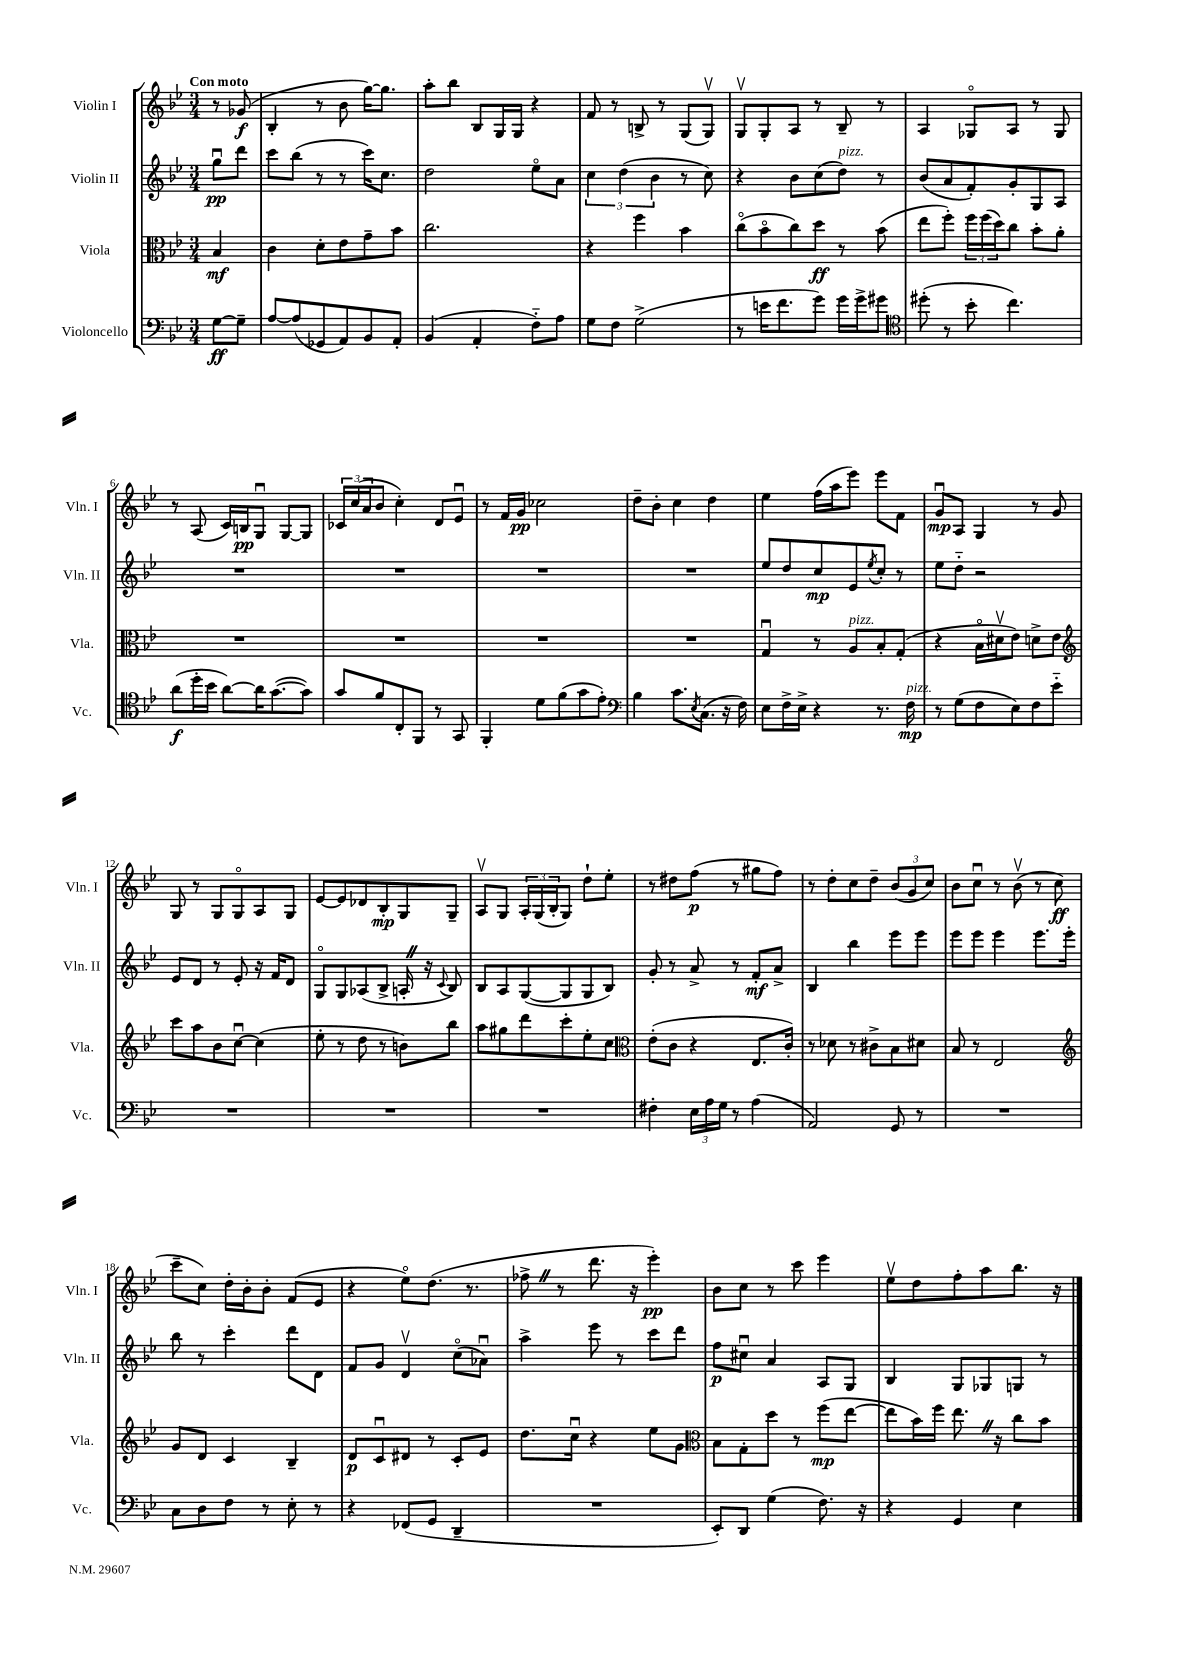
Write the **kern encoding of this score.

**kern	**kern	**kern	**kern
*staff4	*staff3	*staff2	*staff1
*clefF4	*clefC3	*clefG2	*clefG2
*k[b-e-]	*k[b-e-]	*k[b-e-]	*k[b-e-]
*M3/4	*M3/4	*M3/4	*M3/4
[8G	4B-	8ggu	8r
8G~]	.	8ddd	(8g-
=	=	=	=
[8A	4c	8ccc	4B-'
(8A]	.	(8bb-	.
8GG-	8d'	8r	8r
8AA)	8e-	8r	8b-
8BB-	8g~	16ccc)	[16gg)
.	.	8.cc	8.gg]
8AA'	8b-	.	.
=	=	=	=
(4BB-	2.cc	2dd	8aa'
.	.	.	8bb-
4AA'	.	.	8B-
.	.	.	16G
.	.	.	16G
8F'~)	.	8ee-o	4r
8A	.	8a	.
=	=	=	=
8G	4r	6cc	8f
8F	.	.	8r
.	.	(6dd	.
(2G^	4ff	.	8B^
.	.	6b-	.
.	.	.	8r
.	4b-	8r	(8G
.	.	8cc)	8Gv)
=	=	=	=
8r	(8cco	4r	8Gv
16e	8b-o	.	8G'
8.f	.	.	.
.	8cc)	8b-	8A
8g)	8dd	(8cc	8r
16g	8r	8dd)	8B-~
16g^	.	.	.
8g#	(8b-	8r	8r
=	=	=	=
*clefC4	*	*	*
(8dd#'	8ee-	(8b-	4A
8r	8ff')	8a	.
8b-'	24ff	8f')	8G-o
.	(24ff	.	.
.	24dd)	.	.
4.cc)	8cc	8g'	8A
.	8b-'	8G	8r
.	8a'	8A	8G-
=	=	=	=
(8a	2.r	2.r	8r
16dd'	.	.	(8A
16b-	.	.	.
[8a)	.	.	16c)
.	.	.	16B
16a]	.	.	8Gu
([8.g	.	.	.
.	.	.	[8G
8g])	.	.	8G]
=	=	=	=
8g	2.r	2.r	24c-
.	.	.	(24cc
.	.	.	24a
8f	.	.	8b-
8C'	.	.	4cc')
8FF	.	.	.
8r	.	.	8d
8GG	.	.	8e-u
=	=	=	=
4FF'	2.r	2.r	8r
.	.	.	16f
.	.	.	16g
8d	.	.	2cc-
(8f	.	.	.
8g	.	.	.
8e-')	.	.	.
=	=	=	=
*clefF4	*	*	*
4B-	2.r	2.r	8dd~
.	.	.	8b-'
8.c	.	.	4cc
8qE-	.	.	.
(8.C	.	.	.
.	.	.	4dd
16r	.	.	.
16F)	.	.	.
=	=	=	=
8E-	4Gu	8ee-	4ee-
16F^	.	8dd	.
16E-^	.	.	.
4r	8r	8cc	(16ff
.	.	.	16aa
.	8A	8e-	8eee-)
.	.	8qee-	.
8.r	8B-'	8cc'	8eee-
.	(8G'	8r	8f
16F	.	.	.
=	=	=	=
8r	4r	8ee-	8gu
(8G	.	8dd'~	8A
8F	16B-o	2r	4G
.	16d#v	.	.
8E-)	8e-)	.	.
8F	8d^	.	8r
8e-'~	8e-	.	8g
=	=	=	=
*	*clefG2	*	*
2.r	8ccc	8e-	8G
.	8aa	8d	8r
.	8b-	8r	8G
.	[8ccu	8e-'	8Go
.	(4cc]	16r	8A
.	.	16f	.
.	.	8d	8G
=	=	=	=
2.r	8ee-'	8Go	[8e-
.	8r	8G	8e-]
.	8dd	(8A-	8d-
.	8r	8B-^	8B-'
.	8b)	16A'	8G
.	.	16r	.
.	.	8qqc	.
.	8bb-	8B-)	8G~
=	=	=	=
2.r	8aa	8B-	8Av
.	8gg#	8A	8G
.	8ddd	([8G	24A'
.	.	.	(24G
.	.	.	24B-'
.	8ccc'	8G]	8G)
.	8ee-'	8G	8dd`
.	8cc	8B-)	8ee-'
=	=	=	=
*	*clefC3	*	*
4F#'	(8e-'	8g'	8r
.	8c	8r	8dd#
24E-	4r	8a^	(8ff
24A	.	.	.
24G	.	.	.
8r	.	8r	8r
(4A	8.E-	8f'	8gg#
.	.	8a^	8ff)
.	16c')	.	.
=	=	=	=
2AA)	8r	4B-	8r
.	8d-	.	8dd'
.	8r	4bb-	8cc
.	8c#^	.	8dd~
8GG	8B-	8eee-	(12b-
.	.	.	12g
8r	8d#	8eee-	.
.	.	.	12cc)
=	=	=	=
2.r	8B-	8eee-	8b-
.	8r	8eee-	8ccu
.	2E-	4eee-	8r
.	.	.	(8b-v
.	.	8.eee-	8r
.	.	.	8cc
.	.	16eee-'	.
=	=	=	=
*	*clefG2	*	*
8C	8g	8bb-	8ccc~
8D	8d	8r	8cc)
8F	4c	4ccc'	16dd'
.	.	.	16b-'
8r	.	.	8b-'
8E-'	4B-~	8ddd	(8f
8r	.	8d	8e-
=	=	=	=
4r	8d	8f	4r
.	8cu	8g	.
(8FF-	8d#	4dv	8ee-o)
8GG	8r	.	(8.dd
4DD~	8c'	(8cco	.
.	.	.	8.r
.	8e-	8a-u)	.
=	=	=	=
2.r	8.dd	4aa^	8ff-^
.	.	.	8r
.	16ccu	.	.
.	4r	8eee-	8.ddd
.	.	8r	.
.	.	.	16r
.	8ee-	8ccc	4eee-')
.	8g	8ddd	.
=	=	=	=
*	*clefC3	*	*
8EE-')	8B-	8ff	8b-
8DD	8G'	8cc#u	8cc
(4G	8dd	4a	8r
.	8r	.	8ccc
8.F)	(8ff	8A	4eee-
.	[8ee-	8G	.
16r	.	.	.
=	=	=	=
4r	8ee-]	4B-	8ee-v
.	16b-)	.	8dd
.	16ff	.	.
4GG	8.ee-	8G	8ff'
.	.	8G-	8aa
.	16r	.	.
4E-	8cc	8G	8.bb-
.	8b-	8r	.
.	.	.	16r
==	==	==	==
*-	*-	*-	*-
